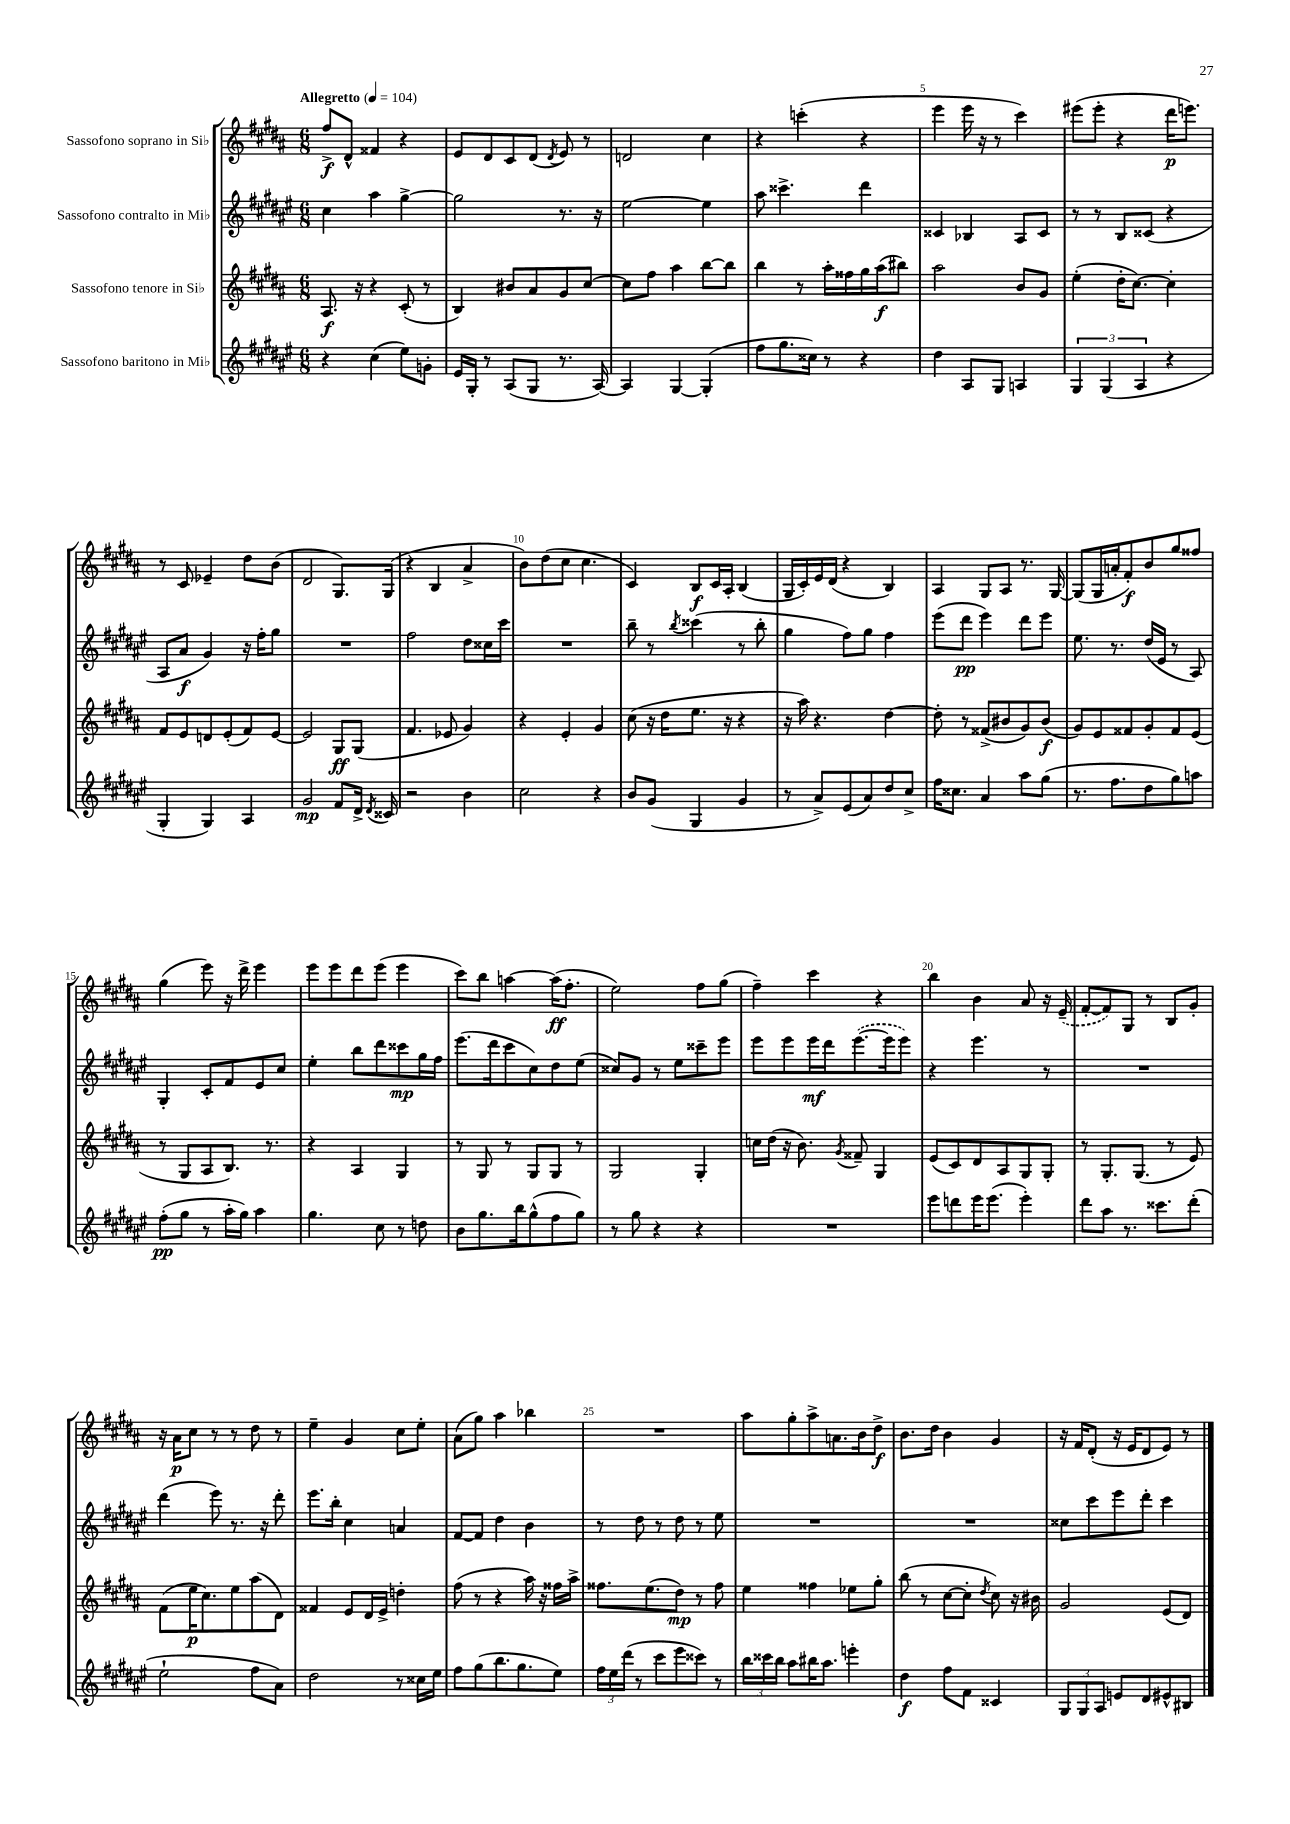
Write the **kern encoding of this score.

**kern	**kern	**kern	**kern
*staff4	*staff3	*staff2	*staff1
*clefG2	*clefG2	*clefG2	*clefG2
*k[f#c#g#d#a#e#]	*k[f#c#g#d#a#]	*k[f#c#g#d#a#e#]	*k[f#c#g#d#a#]
*M6/8	*M6/8	*M6/8	*M6/8
*MM104	*MM104	*MM104	*MM104
4r	8.A#/	4cc#\	8ff#^/L
.	.	.	8d#^^/J
.	16r	.	.
(4cc#\	4r	4aa#\	4f##/
8ee#\L)	(8c#'/	[4gg#^\	4r
8g'\J	8r	.	.
=	=	=	=
16e#/LL	4B/)	2gg#\]	8e/L
16G#'/JJ	.	.	.
8r	.	.	8d#/
(8A#/L	8b#/L	.	8c#/
8G#/J	8a#/	.	(8d#/J
.	.	.	8qd#/
8.r	8g#/	8.r	8e/)
.	[8cc#/J	.	8r
[16A#/)	.	16r	.
=	=	=	=
4A#/]	8cc#\]L	[2ee#\	2d/
.	8ff#\J	.	.
[4G#/	4aa#\	.	.
(4G#'/]	[8bb\L	4ee#\]	4cc#\
.	8bb\]J	.	.
=	=	=	=
8ff#\L	4bb\	8aa#\	4r
8.gg#\	.	4.ccc##^\	.
.	8r	.	(4ccc'\
16cc##\Jk)	.	.	.
8r	16aa#'\LL	.	.
.	16ff##\	.	.
4r	16gg#\	4ddd#\	4r
.	(16aa#\J	.	.
.	8bb#\J)	.	.
=	=	=	=
4dd#\	2aa#\	4c##/	4eee\
8A#/L	.	4B-/	16eee\
.	.	.	16r
8G#/J	.	.	8r
4A/	8b/L	8A#/L	4ccc#\)
.	8g#/J	8c##/J	.
=	=	=	=
6G#/	(4ee'\	8r	(8eee#\L
.	.	8r	8eee#'\J
(6G#/	.	.	.
.	16dd#'\LK	8B/L	4r
.	[8.cc#\J)	.	.
6A#/	.	.	.
.	.	(8c##/J	.
4r	4cc#'\]	4r	16ddd#\LK
.	.	.	8.eee\J)
=	=	=	=
4G#'/	8f#/L	8A#/L	8r
.	8e/	8a#/J	8c#/
4G#/)	8d/	4g#/)	4e-~/
.	(8e'/	.	.
4A#/	8f#/)	16r	8dd#\L
.	.	16ff#'\LK	.
.	[8e/J	8gg#\J	(8b\J
=	=	=	=
2g#/	2e/]	2.r	2d#/
8f#/L	8G#/L	.	8.G#/L)
16d#^/Jk	(8G#/J	.	.
8qd#/	.	.	.
16c##/	.	.	(16G#/Jk
=	=	=	=
2r	4.f#/	2ff#\	4r
.	.	.	4B/
.	8e-/	.	.
4b\	4g#/)	8dd#\L	4a#^/
.	.	16cc##\L	.
.	.	16ccc#\JJ	.
=	=	=	=
2cc#\	4r	2.r	8b\L)
.	.	.	(8dd#\
.	4e'/	.	8cc#\J
.	.	.	4.cc#\
4r	4g#/	.	.
=	=	=	=
8b/L	(8cc#\	8bb~\	4c#/)
(8g#/J	16r	8r	.
.	16dd#\LK	.	.
.	.	8qbb/	.
4G#/	8.ee\J	(4ccc##\	8B/L
.	.	.	16c#/L
.	16r	.	16A#'/JJ
4g#/	4r	8r	(4B/
.	.	8bb'\	.
=	=	=	=
8r	16r	4gg#\	16G#/LL
.	16aa#\)	.	16c#'/)
8a#^/L)	4.r	.	16e/
.	.	.	(16d#/JJ
(8e#/	.	8ff#\L)	4r
8a#/)	.	8gg#\J	.
8dd#/	[4dd#\	4ff#\	4B/)
8cc#^/J	.	.	.
=	=	=	=
16ff#\LK	8dd#'\]	(8eee#\L	4A#/
8.cc##\J	.	.	.
.	8r	8ddd#\J	.
4a#/	(8f##^/L	4eee#\)	8G#/L
.	8b#/	.	8A#/J
8aa#\L	8g#/)	8ddd#\L	8.r
(8gg#\J	(8b#/J	8eee#\J	.
.	.	.	[16G#/
=	=	=	=
8.r	8g#/L)	8.ee#\	(8G#/]L
.	8e/	.	16G#/L
8.ff#\L	.	8.r	16a'/J
.	8f##/	.	8f#'/)
8dd#\	8g#'/	(16dd#/LL	8b/
.	.	16e#/JJ	.
8gg#\)	8f##/	8r	8gg#/
8aa\J	(8e/J	8A#/)	8ff##/J
=	=	=	=
(8ff#'\L	8r	4G#'/	(4gg#\
8gg#\J	8G#/L	.	.
8r	8A#/	8c#'/L	8eee\)
16aa#'\LL	8.B/J)	8f#/	16r
16gg#\JJ)	.	.	16ddd#^\
4aa#\	.	8e#/	4eee\
.	8.r	.	.
.	.	8cc#/J	.
=	=	=	=
4.gg#\	4r	4ee#'\	8eee\L
.	.	.	8eee\
.	4A#/	8bb\L	8ddd#\
8cc#\	.	8ddd#\	(8eee\J
8r	4G#/	8ccc##\	4eee\
8dd\	.	16gg#\L	.
.	.	16ff#\JJ	.
=	=	=	=
8b\L	8r	(8.eee#\L	8ccc#\L)
8.gg#\	8G#/	.	8bb\J
.	.	16ddd#\k	.
.	8r	8ccc#\	[4aa\
16bb\k	.	.	.
(8gg#^^\	8G#/L	8cc#\)	.
8ff#\	8G#/J	8dd#\	(16aa\]LK
.	.	.	8.ff#'\J
8gg#\J)	8r	(8ee#\J	.
=	=	=	=
8r	2G#/	8cc##/L)	2ee\)
8gg#\	.	8g#/J	.
4r	.	8r	.
.	.	8ee#\L	.
4r	4G#'/	8ccc##~\	8ff#\L
.	.	8eee#\J	(8gg#\J
=	=	=	=
2.r	16cc\LL	8eee#\L	4ff#~\)
.	(16dd#\JJ	.	.
.	16r	8eee#\	.
.	8.b\)	.	.
.	.	16eee#\L	4ccc#\
.	.	16ddd#\J	.
.	8qg#/	.	.
.	8f##~/	([8.eee#\	.
.	4G#/	.	4r
.	.	16eee#\]k	.
.	.	8eee#\J)	.
=	=	=	=
8eee#\L	(8e/L	4r	4bb\
8ddd\	8c#/)	.	.
16eee#\K	8d#/	4.eee#\	4b\
(8.eee#\J	.	.	.
.	8A#/	.	.
4eee#'\)	8G#/	.	8a#/
.	8G#'/J	8r	16r
.	.	.	(16e~/
=	=	=	=
8ddd#\L	8r	2.r	[8f#'/L
8aa#\J	8.G#'/L	.	8f#/])
8.r	.	.	8G#/J
.	(8.G#/J	.	.
.	.	.	8r
8.ccc##\L	.	.	.
.	8r	.	8B/L
(8ddd#'\J	8e/)	.	8g#'/J
=	=	=	=
2ee#`\	(8f#\L	(4ddd#\	16r
.	.	.	16a#\LK
.	16ee\K	.	8cc#\J
.	8.cc#\)	.	.
.	.	8eee#\)	8r
.	8ee\	8.r	8r
8ff#\L	(8aa#\	.	8dd#\
.	.	16r	.
8a#\J)	8d#\J)	8ddd#'\	8r
=	=	=	=
2dd#\	4f##/	8.eee#\L	4ee~\
.	.	16bb'\Jk	.
.	8e/L	4cc#\	4g#/
.	16d#/L	.	.
.	16e^/JJ	.	.
8r	4dd'\	4a/	8cc#\L
16cc##\LL	.	.	8ee'\J
16ee#\JJ	.	.	.
=	=	=	=
8ff#\L	(8ff#\	[8f#/L	(8a#\L
(8gg#\	8r	8f#/]J	8gg#\J)
8.bb\	4r	4dd#\	4aa#\
8.gg#\	.	.	.
.	16aa#\)	4b\	4bb-\
.	16r	.	.
8ee#\J)	16ff##\LL	.	.
.	16aa#^\JJ	.	.
=	=	=	=
24ff#\LL	8.ff##\L	8r	2.r
24ee#\	.	.	.
(24ddd#\JJ	.	.	.
8r	.	8dd#\	.
.	(8.ee\	.	.
8ccc#\L	.	8r	.
8eee#\	8dd#\J)	8dd#\	.
8ccc##\J)	8r	8r	.
8r	8ff##\	8ee#\	.
=	=	=	=
24bb\LL	4ee\	2.r	8aa#\L
24ccc##\	.	.	.
24bb\JJ	.	.	.
8aa#\L	.	.	8gg#'\
16bb#\K	4ff##\	.	8aa#^\
8.aa#\J	.	.	.
.	.	.	8.a\
4eee'\	8ee-\L	.	.
.	.	.	16b\k
.	8gg#'\J	.	8dd#^\J
=	=	=	=
4dd#\	(8bb\	2.r	8.b\L
.	8r	.	.
.	.	.	16dd#\Jk
8ff#\L	[8cc#\L	.	4b\
8f#\J	8cc#'\]J	.	.
.	8qdd#/	.	.
4c##/	8cc#\)	.	4g#/
.	16r	.	.
.	16b#\	.	.
=	=	=	=
12G#/L	2g#/	8cc##\L	16r
.	.	.	16f#/LK
12G#/	.	.	.
.	.	8ccc#\	(8d#'/J
12A#/J	.	.	.
8e/L	.	8eee#\	16r
.	.	.	16e/LK
8d#/	.	8ddd#'\J	8d#/
8e#^^/	(8e/L	4ccc#\	8e/J)
8B#/J	8d#/J)	.	8r
==	==	==	==
*-	*-	*-	*-
